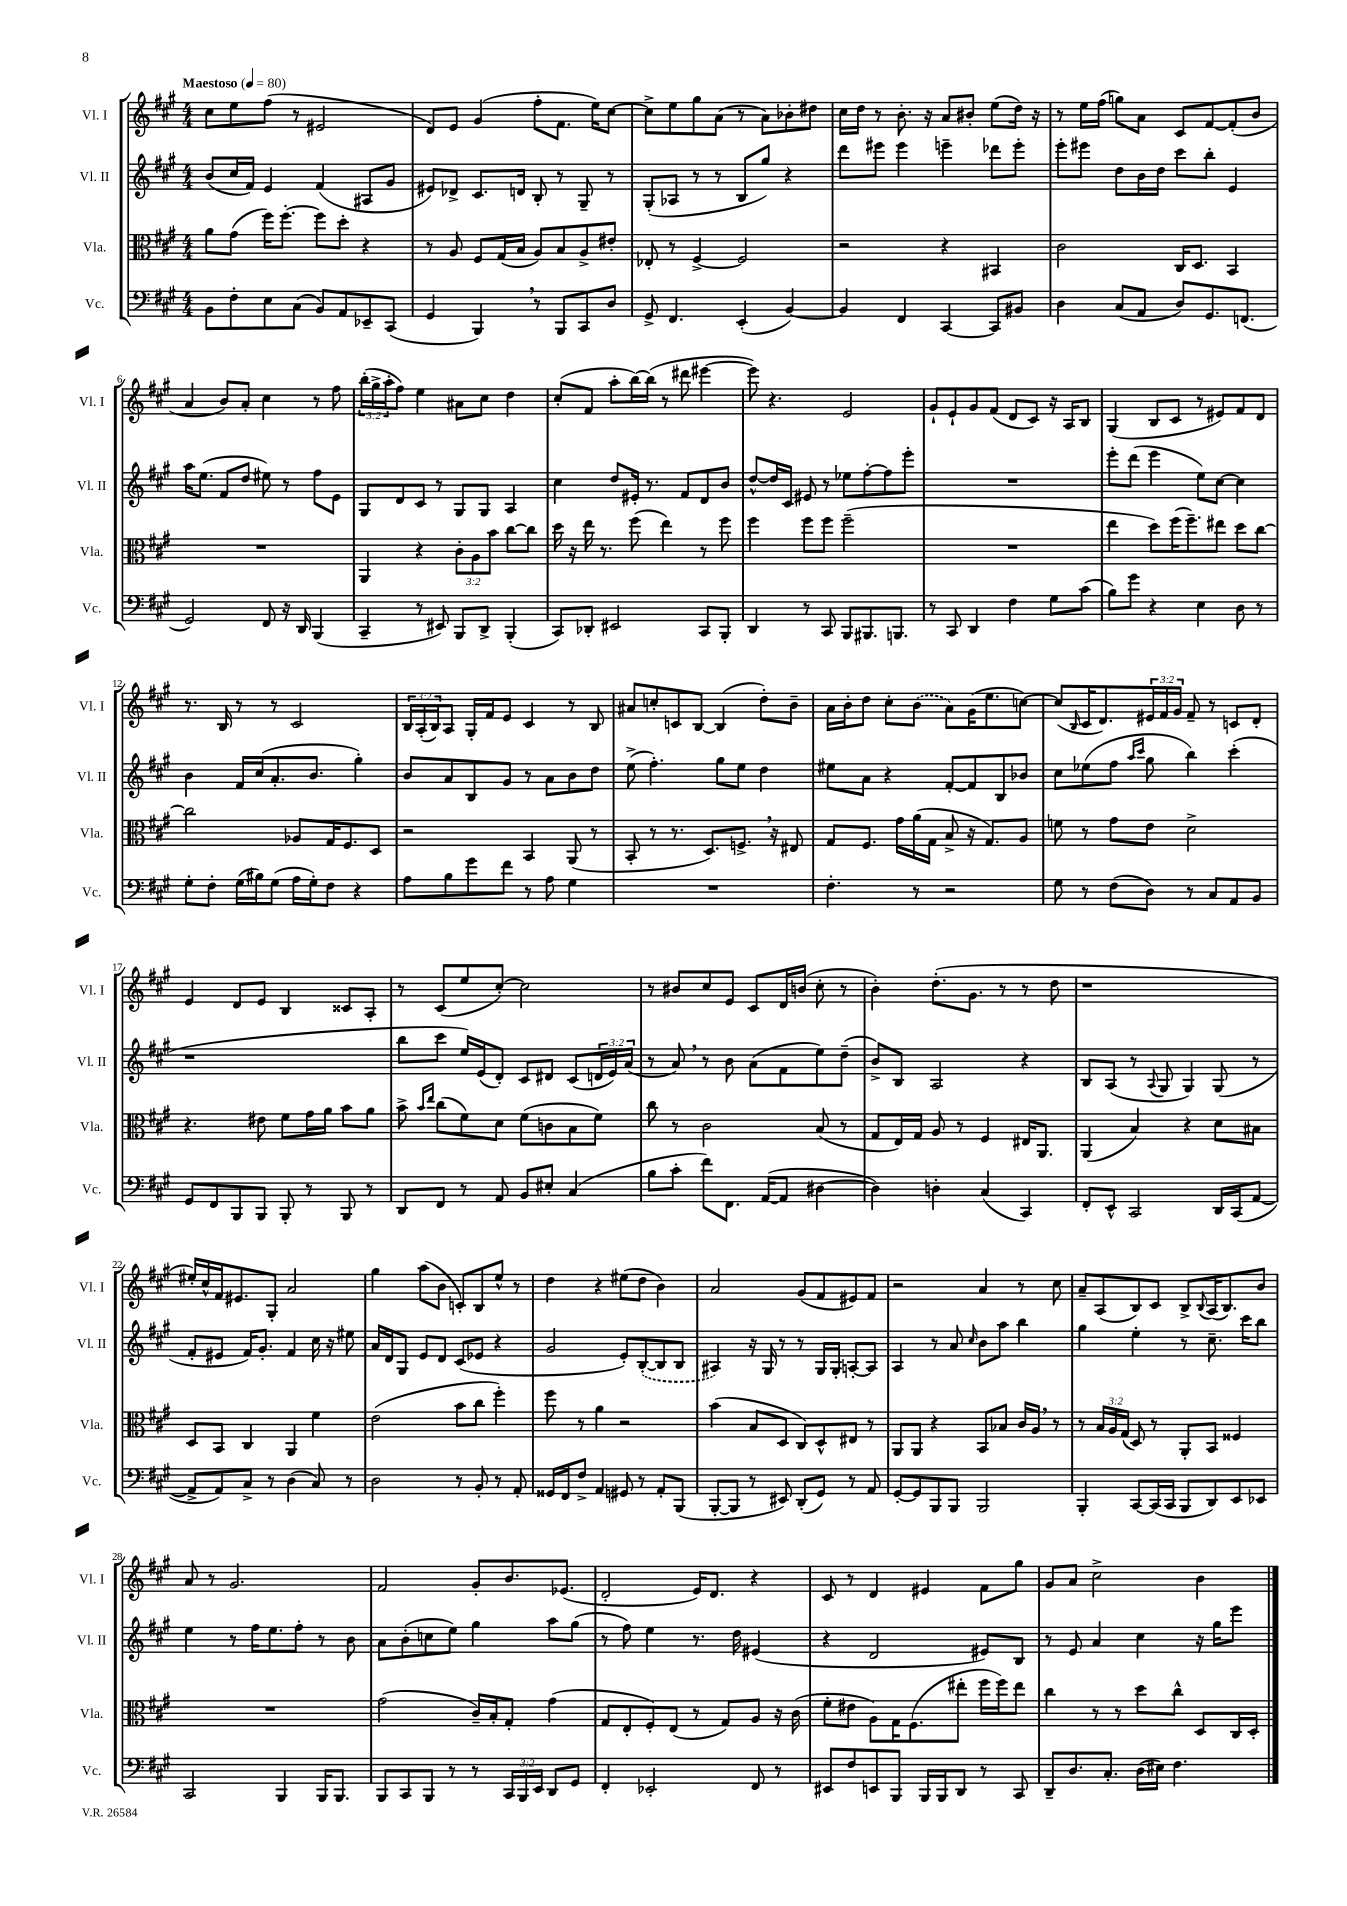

**kern	**kern	**kern	**kern
*staff4	*staff3	*staff2	*staff1
*clefF4	*clefC3	*clefG2	*clefG2
*k[f#c#g#]	*k[f#c#g#]	*k[f#c#g#]	*k[f#c#g#]
*M4/4	*M4/4	*M4/4	*M4/4
*MM80	*MM80	*MM80	*MM80
8BB	8a	(8b	8cc#
8F#'	(8g#	16cc#	8ee
.	.	16f#)	.
8E	16ff#)	4e	(8ff#
.	[8.ff#'	.	.
(8C#	.	.	8r
8BB)	8ff#]	(4f#	2e#
8AA	8dd'	.	.
8EE-~	4r	8A#	.
(8CC#	.	8g#	.
=	=	=	=
4GG#	8r	8e#)	8d)
.	8A	8d-^	8e
4BBB)	8F#	8.c#	(4g#
.	(16G#	.	.
.	16B	16d	.
8r	8A)	8B'	8ff#'
8BBB	8B	8r	8.f#
8CC#	8A^	8G#~	.
.	.	.	16ee)
8D	8e#'	8r	[8cc#
=	=	=	=
8GG#^	8E-'	(8G#'	8cc#^]
4.FF#	8r	8A-	8ee
.	[4F#^	8r	8gg#
.	.	8r	(8a
(4EE'	2F#]	8B	8r
.	.	8gg#)	8a)
[4BB)	.	4r	8b-'
.	.	.	8dd#
=	=	=	=
4BB]	2r	8ddd	16cc#
.	.	.	16dd
.	.	8eee#	8r
4FF#	.	4eee#	8.b'
.	.	.	16r
[4CC#	4r	4eee~	8a
.	.	.	8b#'
8CC#]	4BB#	8ddd-	(8ee
8BB#	.	8eee'	16dd)
.	.	.	16r
=	=	=	=
4D	2c#	8eee'	8r
.	.	8eee#	16ee
.	.	.	(16ff#
(8C#	.	8dd	8gg)
8AA	.	16b	8a
.	.	16dd	.
8D)	16C#	8ccc#	8c#
.	8.D	.	.
8.GG#	.	8bb'	[8f#
.	4BB	4e	(8f#']
(8.FF	.	.	.
.	.	.	8b
=	=	=	=
2GG#)	1r	16aa	4a
.	.	(8.ee	.
.	.	8f#	8b)
.	.	8dd	8a'
8FF#	.	8ee#)	4cc#
16r	.	8r	.
16DD	.	.	.
(4BBB	.	8ff#	8r
.	.	8e	8ff#
=	=	=	=
4CC#~	4AA	8G#	(24bb'
.	.	.	24gg#^
.	.	.	24aa'
.	.	8d	8ff#)
8r	4r	8c#	4ee
8EE#)	.	8r	.
8BBB	12c#'	8G#	8a#
.	12A	.	.
8DD^	.	8G#	8cc#
.	12b	.	.
(4BBB'	[8cc#	4A	4dd
.	8cc#]	.	.
=	=	=	=
8CC#)	16dd	4cc#	(8cc#'
.	16r	.	.
8DD-'	16ee	.	8f#
.	8.r	.	.
2EE#	.	8dd	8aa'
.	(8ff#	16e#'	[16bb)
.	.	8.r	(16bb]
.	4ee)	.	8r
.	.	8f#	8ddd#
8CC#	8r	8d	[4eee#
8BBB'	8ff#	8b	.
=	=	=	=
4DD	4ff#	[8dd^^	8eee#])
.	.	16dd]	4.r
.	.	16c#	.
8r	8ff#	8e#	.
8CC#	8ff#	8r	.
8BBB	(2ff#~	8ee-	2e
8.BBB#	.	[8ff#'	.
.	.	8ff#]	.
8.BBB	.	.	.
.	.	8eee'	.
=	=	=	=
8r	1r	1r	8g#`
8CC#	.	.	8e`
4DD	.	.	8g#
.	.	.	(8f#
4F#	.	.	8d
.	.	.	8c#)
8G#	.	.	16r
.	.	.	16A
(8c#	.	.	8B
=	=	=	=
8B)	4ee	8eee'	(4G#
8g#	.	(8ddd	.
4r	8dd)	4eee	8B
.	(16ff#	.	8c#
.	8.ff#~)	.	.
4E	.	8ee)	8r
.	8ee#	[8cc#	8e#)
8D	8dd	4cc#]	8f#
8r	[8cc#	.	8d
=	=	=	=
8G#'	2cc#]	4b	8.r
8F#'	.	.	.
.	.	.	16B
(16G#	.	16f#	8r
16B#)	.	(16cc#	.
(8G#	.	8.a'	8r
16A	8A-	.	2c#
16G#')	.	8.b	.
8F#	16G#	.	.
.	8.F#	.	.
4r	.	4gg#')	.
.	8D	.	.
=	=	=	=
8A	2r	8b	24B
.	.	.	(24A'
.	.	.	24B)
8B	.	8a	8A
8g#	.	8B	16G#'
.	.	.	16f#
8f#	.	8g#	8e
8r	4BB	8r	4c#
8A	.	8a	.
4G#	(8AA	8b	8r
.	8r	8dd	8B
=	=	=	=
1r	8BB'	(8ee^	8a#
.	8r	4.ff#')	8cc'
.	8.r	.	8c
.	.	.	[8B
.	8.D)	.	.
.	.	8gg#	(4B]
.	8.F^	8ee	.
.	.	4dd	8dd')
.	16r	.	.
.	8E#	.	8b~
=	=	=	=
4.F#'	8G#	8ee#	16a
.	.	.	16b'
.	8.F#	8a	8dd
.	.	4r	8cc#'
.	16g#	.	.
8r	(16a	.	(8b
.	16G#	.	.
2r	8B^	[8f#'	8a)
.	16r	8f#]	(16g#
.	8.G#)	.	8.ee
.	.	8B	.
.	8A	8b-	[8cc)
=	=	=	=
8G#	8f	8cc#	(8cc]
.	.	.	16qqB
8r	8r	(8ee-	16c#
.	.	.	8.d)
(8F#	8g#	8ff#	.
.	.	16qqaa	.
.	.	16qqccc#	.
8D)	8e	8gg#	24e#
.	.	.	24f#
.	.	.	24g#
8r	2d^	4bb)	8f#~
8C#	.	.	8r
8AA	.	(4ccc#'	8c
8BB	.	.	8d'
=	=	=	=
8GG#	4.r	1r	4e
8FF#	.	.	.
8BBB	.	.	8d
8BBB	8e#	.	8e
8BBB'	8f#	.	4B
8r	16g#	.	.
.	16a	.	.
8BBB	8b	.	8c##
8r	8a	.	8A'
=	=	=	=
8DD	8b^	8bb	8r
.	16qqb	.	.
.	16qqee	.	.
8FF#	(8cc#	8ccc#	(8c#
8r	8f#)	16ee)	8ee
.	.	(16e	.
8AA	8d	8d')	[8cc#')
8BB	(8f#	8c#	2cc#]
8E#'	8c	8d#	.
(4C#	8B	(8c#	.
.	8f#)	24d	.
.	.	24e)	.
.	.	(24a	.
=	=	=	=
8B	8cc#	8r	8r
8c#'	8r	8a)	8b#
8f#)	2c#	8r	8cc#
8.FF#	.	8b	8e
.	.	(8a	8c#
([16AA	.	.	.
8AA]	.	8f#	16d
.	.	.	(16b
[4D#	(8B	8ee)	8cc#'
.	8r	(8dd~	8r
=	=	=	=
4D#])	8G#	8b^)	4b')
.	16E)	8B	.
.	16G#	.	.
4D'	8A	2A	(8.dd'
.	8r	.	.
.	.	.	8.g#
(4C#	4F#	.	.
.	.	.	8r
4CC#)	16E#	4r	8r
.	8.AA	.	.
.	.	.	8dd
=	=	=	=
8FF#'	(4AA	8B	1r
8EE^^	.	(8A	.
2CC#	4B)	8r	.
.	.	8qqA	.
.	.	8G#	.
.	4r	4G#)	.
16DD	8d	(8G#	.
(16CC#	.	.	.
[8AA	8B#	8r	.
=	=	=	=
8AA^]	8D	8f#'	16ee#')
.	.	.	16cc#^^
8AA)	8BB	8e#	16f#
.	.	.	8.e#
8C#^	4C#	16f#)	.
.	.	8.g#'	.
8r	.	.	8G#'
(4D	4AA	4f#	2a
8C#)	4f#	16cc#	.
.	.	16r	.
8r	.	8ee#	.
=	=	=	=
2D	(2e	16a	4gg#
.	.	16d	.
.	.	8G#	.
.	.	8e	(8aa
.	.	8d	8b
8r	8b	(8c#	8c')
8BB'	8cc#	8e-	8B
8r	4ff#')	4r	8ee^^
8AA'	.	.	8r
=	=	=	=
16GG##	8ff#	2g#	4dd
16FF#	.	.	.
8F#^	8r	.	.
4AA	4a	.	4r
8GG#	2r	8e')	(8ee#
8r	.	([8B'	8dd
8AA'	.	8B]	4b)
(8BBB	.	8B	.
=	=	=	=
[8BBB'	(4b	4A#)	2a
8BBB]	.	.	.
8r	8B	16r	.
.	.	16G#	.
8EE#)	8D	8r	.
(8DD'	8C#)	8r	(8g#
8GG#)	8D^^	16G#	8f#
.	.	16G#'	.
8r	8E#	[8A'	8e#)
8AA	8r	8A]	8f#
=	=	=	=
[8GG#'	8AA	4A	2r
8GG#]	8AA	.	.
8BBB	4r	8r	.
8BBB	.	8a	.
.	.	16qqcc#	.
2BBB	8BB	8b	4a
.	8B-	8aa	.
.	16c#	4bb	8r
.	16A	.	.
.	8r	.	8cc#
=	=	=	=
4BBB'	8r	4gg#	8a~
.	24B	.	(8A
.	24A	.	.
.	(24G#	.	.
[8CC#	8D)	4ee'	8B)
(16CC#]	8r	.	8c#
16CC#	.	.	.
8BBB	8AA'	8r	8B^
.	.	.	8qqB
8DD)	8BB	8.cc#~	(16A
.	.	.	8.B)
8EE	4F##	.	.
.	.	16ccc#	.
8EE-	.	8bb	8b
=	=	=	=
2CC#	1r	4ee	8a
.	.	.	8r
.	.	8r	2.g#
.	.	16ff#	.
.	.	8.ee	.
4BBB	.	.	.
.	.	8ff#'	.
16BBB	.	8r	.
8.BBB	.	.	.
.	.	8b	.
=	=	=	=
8BBB	(2g#	8a	2f#
8CC#	.	(8b'	.
8BBB	.	8cc	.
8r	.	8ee)	.
8r	16c#~)	4gg#	8g#'
.	16B'	.	.
24CC#	8G#'	.	8.b
24BBB	.	.	.
24EE	.	.	.
8DD	(4g#	8aa	.
.	.	.	(8.e-
8GG#	.	(8gg#	.
=	=	=	=
4FF#'	8G#	8r	2d'
.	8E'	8ff#)	.
2EE-'	8F#')	4ee	.
.	(8E	.	.
.	8r	8.r	16e)
.	.	.	8.d
.	8G#)	.	.
.	.	16dd	.
8FF#	8A	(4e#	4r
8r	16r	.	.
.	(16c#	.	.
=	=	=	=
8EE#	8f#'	4r	8c#
8F#	8e#	.	8r
8EE	8A)	2d	4d
8BBB	16G#	.	.
.	(8.F#	.	.
16BBB	.	.	4e#
16BBB	.	.	.
8DD	8ee#'	.	.
8r	16ff#	8e#)	8f#
.	16ff#)	.	.
8CC#	8ee#	8B	8gg#
=	=	=	=
8DD~	4cc#	8r	8g#
8.D	.	8e	8a
.	8r	4a	2cc#^
8.C#'	.	.	.
.	8r	.	.
(16D	8dd	4cc#	.
16E#)	.	.	.
4.F#	8cc#^^	.	.
.	8D	16r	4b
.	.	16gg#	.
.	16C#	8eee	.
.	16D'	.	.
==	==	==	==
*-	*-	*-	*-
